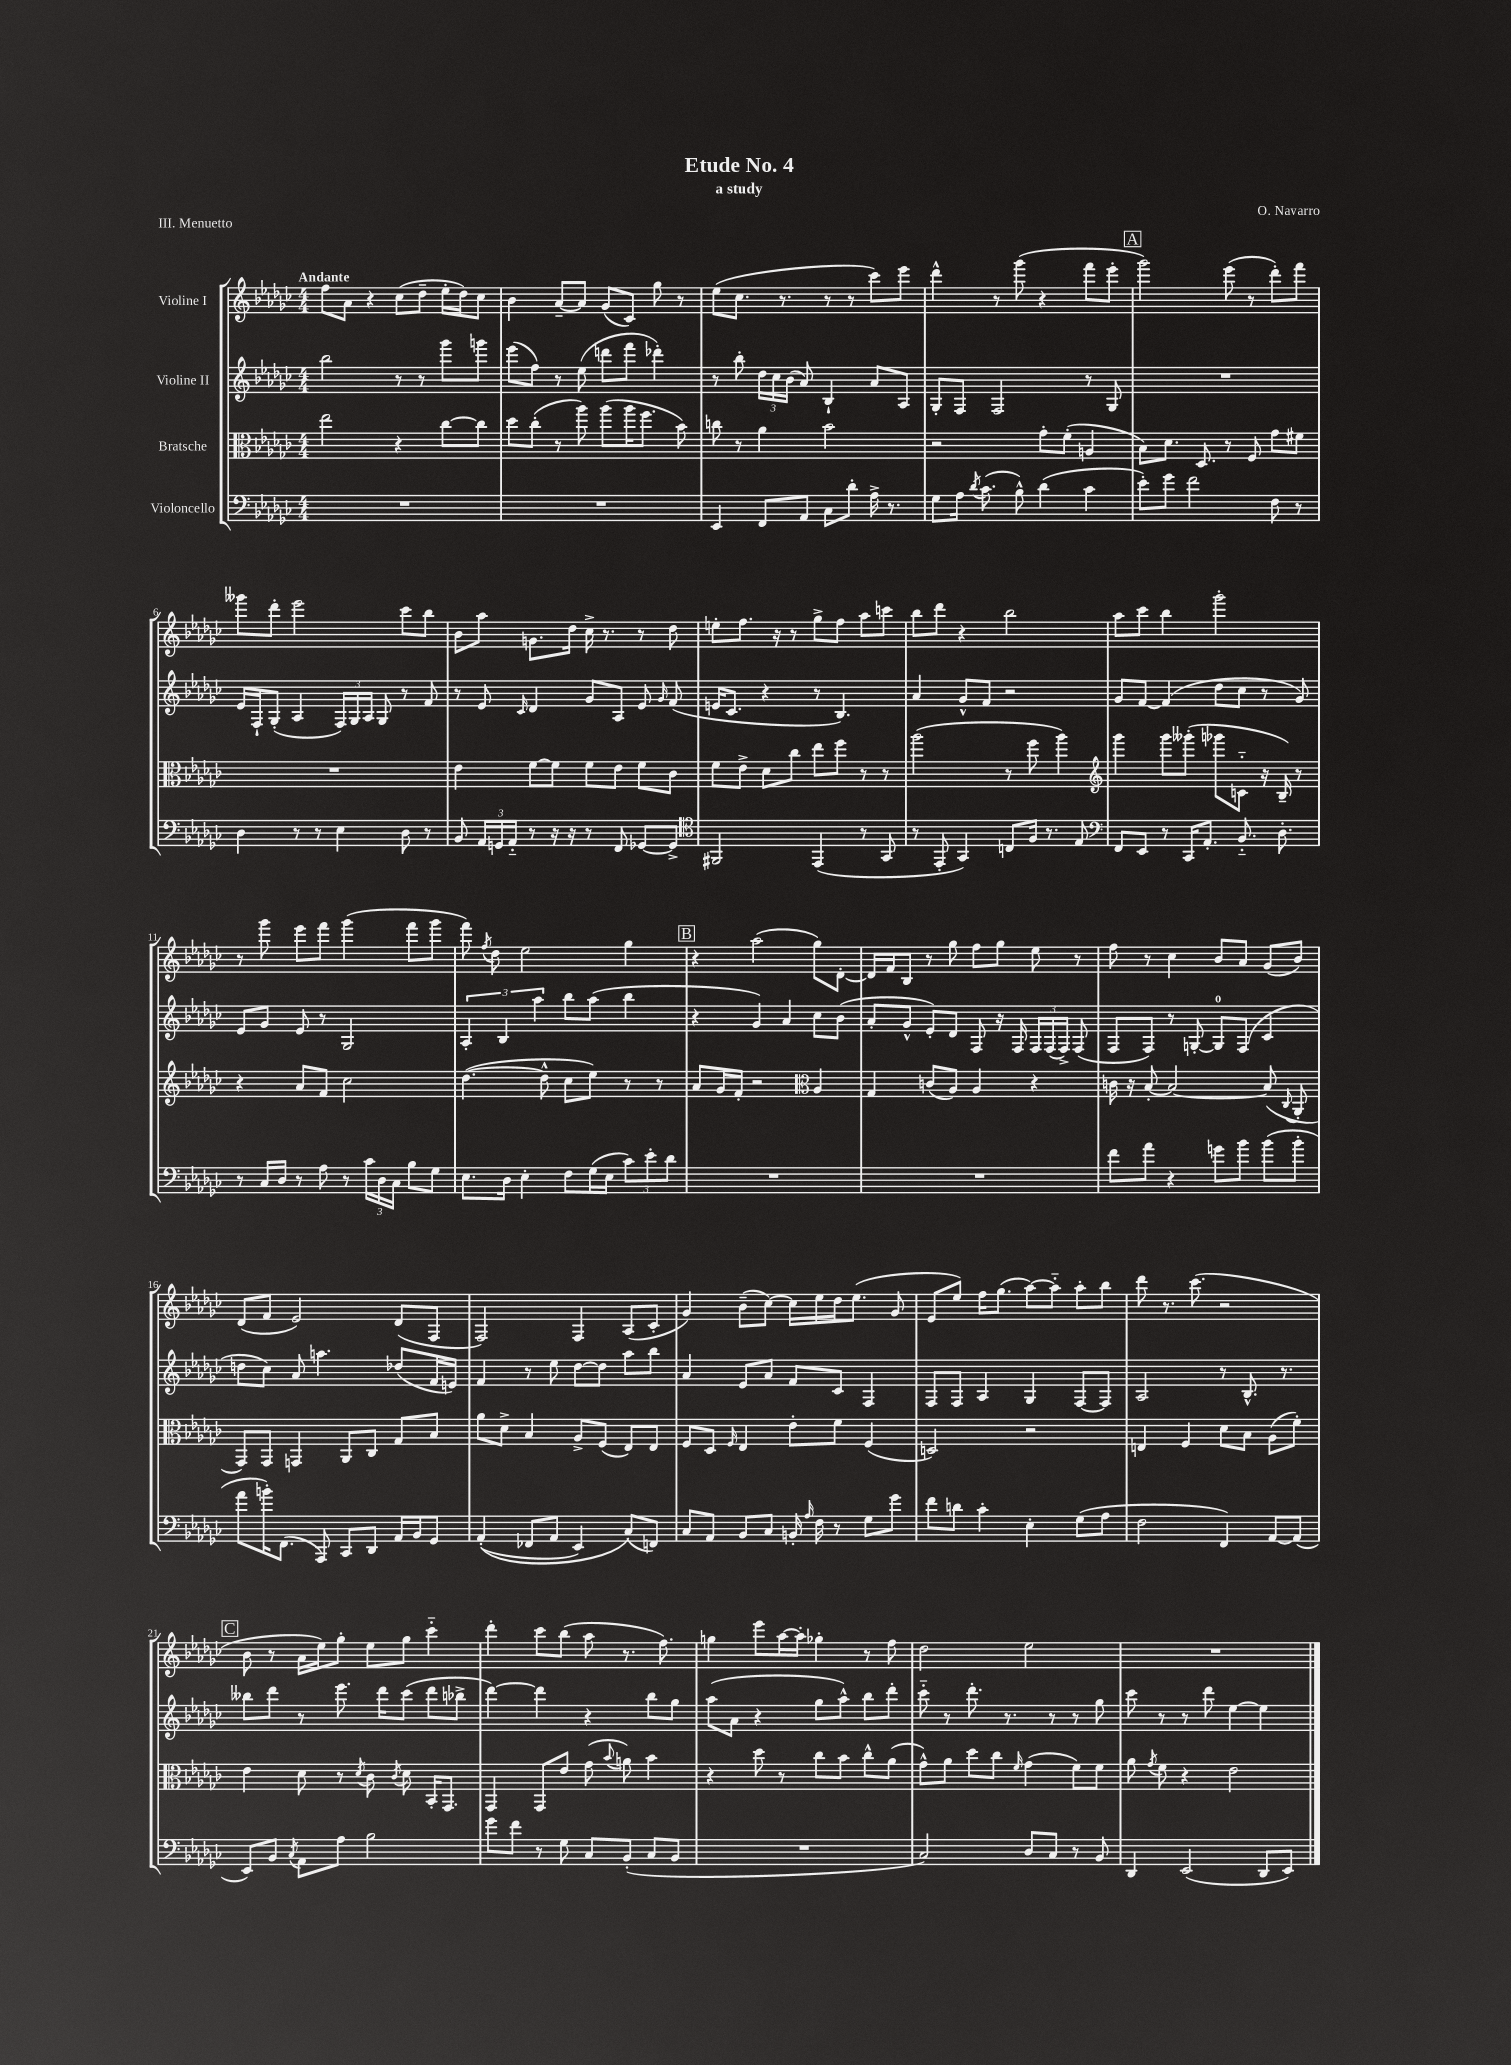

**kern	**kern	**kern	**kern
*part4	*part3	*part2	*part1
*staff4	*staff3	*staff2	*staff1
*I"Violoncello	*I"Bratsche	*I"Violine II	*I"Violine I
*clefF4	*clefC3	*clefG2	*clefG2
*k[b-e-a-d-g-c-]	*k[b-e-a-d-g-c-]	*k[b-e-a-d-g-c-]	*k[b-e-a-d-g-c-]
*M4/4	*M4/4	*M4/4	*M4/4
=1	=1	=1	=1
!	!	!	!LO:TX:a:B:t=Andante
1r	2ee-\	2bb-\	8ff\L
.	.	.	8a-\J
.	.	.	4r
.	4r	8r	(8cc-\L
.	.	8r	8dd-~\J
.	[8cc-\L	8ggg-\L	16ee-'\LL
.	.	.	16dd-\J)
.	8cc-\J]	8gggn\J	8cc-\J
=2	=2	=2	=2
1r	8dd-\L	(8eee-\L	4b-\
.	(8cc-'\J	8ff\J)	.
.	8r	8r	[8a-~/L
.	8aa-\)	(8ee-\	8a-/J]
.	(8aa-\L	8dddn\L	(8g-/L
.	16aa-\K	8fff\J	8c-/J)
.	8.ff\J	.	.
.	.	4ddd-X'\)	8gg-\
.	8b-\)	.	8r
=3	=3	=3	=3
4EE-/	8ccn\	8r	(8ee-\L
.	8r	8bb-'\	8.cc-\J
8FF/L	4a-\	24dd-\LL	.
.	.	24cc-\	.
.	.	.	8.r
.	.	(24b-\JJ	.
8AA-/J	.	8a-/)	.
8C-\L	2b-\	4B-`/	8r
8d-'\J	.	.	8r
16A-^\	.	8a-/L	8ccc-\L)
8.r	.	.	.
.	.	8A-/J	8eee-\J
=4	=4	=4	=4
8G-\L	2r	8G-'/L	4ddd-^^\
16A-\Jk	.	8F/J	.
8qd-/	.	.	.
(8.c-\	.	.	.
.	.	2F/	8r
8B-^^\)	.	.	(8ggg-\
(4d-\	8g-'\L	.	4r
.	(8f'\J	.	.
4c-\	4An/	8r	8fff\L
.	.	8G-/	8eee-'\J
!!LO:REH:place=s1:t=A
=5	=5	=5	=5
8e-'\L)	8B-\L)	1r	2ggg-\)
8g-\J	8.d-\J	.	.
2f\	.	.	.
.	8.D-/	.	.
.	8r	.	(8eee-\
.	8F/	.	8r
8F\	8g-\L	.	8ddd-'\L)
8r	8f#X\J	.	8fff\J
!!LO:LB:g=z
=6	=6	=6	=6
4D-\	1r	16e-/LL	8ggg--X\L
.	.	16F`/J	.
.	.	(8G-'/J	8ddd-'\J
8r	.	4A-/	2eee-\
8r	.	.	.
4E-\	.	24F/LL)	.
.	.	24G-/	.
.	.	24A-/JJ	.
.	.	8G-/	.
8D-\	.	8r	8ccc-\L
8r	.	8f/	8bb-\J
=7	=7	=7	=7
8BB-/	4e-\	8r	8b-\L
24AA-/LL	.	8e-/	8aa-\J
24GGn/	.	.	.
24AA-/JJ	.	.	.
.	.	16qqc-/	.
8r	[8f\L	4d-/	8.gn\L
16r	8f\J]	.	.
16r	.	.	16dd-\Jk
8r	8f\L	8g-/L	16cc-^\
.	.	.	8.r
8FF/	8e-\J	8A-/J	.
[8GG-X/L	8f\L	8e-/	8r
.	.	16qqg-/	.
8GG-^/J]	8c-\J	(8f/	8dd-\
=8	=8	=8	=8
*clefC4	*	*	*
2FF#X/	8f\L	16en/KL	8een'\L
.	.	8.c-/J	.
.	8e-^\J	.	8.ff\J
.	8d-\L	4r	.
.	.	.	16r
.	8cc-\J	.	8r
(4EE-/	8ee-\L	8r	8gg-^\L
.	8ff\J	4.B-/)	8ff\J
8r	8r	.	8aa-\L
8GG-/	8r	.	8cccn\J
=9	=9	=9	=9
8r	(2aa-\	4a-/	8bb-\L
8EE-'/	.	.	8ddd-\J
4GG-/)	.	8g-^^/L	4r
.	.	8f/J	.
8Cn/L	8r	2r	2bb-\
16F/Jk	8ff\	.	.
8.r	.	.	.
.	4aa-\)	.	.
8E-/	.	.	.
=10	=10	=10	=10
*clefF4	*clefG2	*	*
8FF/L	4ggg-\	8g-/L	8aa-\L
8EE-/J	.	[8f/J	8ccc-\J
8r	8ggg-\L	(4f/]	4bb-\
16CC-/KL	(8ggg--X'\J	.	.
8.AA-'/J	.	.	.
.	8ggg-X\L	8dd-\L	2ggg-'\
8.BB-/	8cn\J	8cc-\J	.
.	16r	8r	.
8.D-'\	16B-~/)	.	.
.	8r	8g-/)	.
!!LO:LB:g=z
=11	=11	=11	=11
8r	4r	8e-/L	8r
16C-/LL	.	8g-/J	8ggg-\
16D-/JJ	.	.	.
8r	8a-/L	8e-/	8eee-\L
8A-\	8f/J	8r	8fff\J
8r	2cc-\	2G-/	(4ggg-\
24c-\LL	.	.	.
24D-\	.	.	.
24C-\JJ	.	.	.
8B-\L	.	.	8fff\L
8G-\J	.	.	8ggg-\J
=12	=12	=12	=12
8.E-\L	([4.dd-\	6A-'/	8fff\)
.	.	.	8qff/
.	.	.	8dd-\
.	.	6B-/	.
16D-\Jk	.	.	.
4E-'\	.	.	2ee-\
.	.	6aa-\	.
.	8dd-^^\]	.	.
8F\L	8cc-\L	8bb-\L	.
(16G-\L	8ee-\J)	(8aa-\J	.
16E-\JJ	.	.	.
12c-\L)	8r	4bb-\	4gg-\
12e-'\	.	.	.
.	8r	.	.
12d-\J	.	.	.
!!LO:REH:place=s1:t=B
=13	=13	=13	=13
1r	8a-/L	4r	4r
.	16g-/L	.	.
.	16f'/JJ	.	.
.	2r	4g-/)	(2aa-\
.	.	4a-/	.
*	*clefC3	*	*
.	4A-/	8cc-\L	8gg-\L)
.	.	(8b-\J	[8d-'\J
=14	=14	=14	=14
1r	4G-/	8a-'/L	16d-/LL]
.	.	.	16f/J
.	.	8g-^^/J	8B-/J
.	(8cn/L	8e-'/L)	8r
.	8A-/J)	8d-/J	8gg-\
.	4A-/	8F/	8ff\L
.	.	16r	8gg-\J
.	.	16F/	.
.	4r	24F/LL	8ee-\
.	.	(24F/	.
.	.	24F^/JJ)	.
.	.	(8F/	8r
=15	=15	=15	=15
8f\L	16cn\	8F/L	8ff\
.	16r	.	.
8a-\J	[8B-'/	8F/J)	8r
4r	2B-/_	8r	4cc-\
.	.	[8Gn'/	.
8gn\L	.	8G/L]	8b-/L
8b-\J	.	(8F/J	8a-/J
(8b-\L	(8B-/]	4c-/	(8g-/L
.	8qqC-/	.	.
8b-'\J	8AA-'/	.	8b-/J)
!!LO:LB:g=z
=16	=16	=16	=16
8a-\L	8GG-/L)	8ddn\L	(8d-/L
16bn'\K)	8GG-/J	8cc-\J)	8f/J
(8.FF\J	.	.	.
.	4GGn/	8a-/	2e-/)
8AAA-/)	.	4.aan\	.
8CC-/L	8AA-/L	.	.
8DD-/J	8C-/J	.	.
16AA-/LL	8G-/L	(8dd-X/L	(8d-/L
16BB-/J	.	.	.
8GG-/J	8B-/J	16f/L	8F/J
.	.	16en/JJ)	.
=17	=17	=17	=17
((4AA-'/	8a-\L	4f/	2F/)
.	8d-^\J	.	.
8FF-X/L	4B-/	8r	.
8AA-/J	.	8ee-\	.
4EE-/)	8A-^/L	[8dd-\L	4F/
.	(8F/J	8dd-\J]	.
(8C-/L)	8E-/L)	8aa-\L	(8A-/L
8FFn/J)	8E-/J	8bb-\J	8c-'/J
=18	=18	=18	=18
8C-/L	8F/L	4a-/	4g-/)
8AA-/J	8D-/J	.	.
.	16qqF/	.	.
8BB-/L	4E-/	8e-/L	(8b-~\L
8C-/J	.	8a-/J	[8cc-\J)
16BBn'/	8e-'\L	8f/L	16cc-\LL]
16qqA-/	.	.	.
16F\	.	.	16ee-\
8r	8f\J	8c-/J	16dd-\J
.	.	.	(8.ee-\J
8G-\L	(4F/	4F/	.
8g-\J	.	.	8g-/
=19	=19	=19	=19
8f\L	2Dn/)	8F/L	8e-/L
8dn\J	.	8F/J	8ee-/J)
4c-'\	.	4A-/	16ff\KL
.	.	.	(8.gg-\J
4E-'\	2r	4G-/	[8aa-\L)
.	.	.	8aa-\J]
(8G-\L	.	[8F/L	8aa-'\L
8A-\J	.	8F/J]	8bb-\J
=20	=20	=20	=20
2F\	4En/	2A-/	8ddd-\
.	.	.	8.r
.	4F/	.	.
.	.	.	(8.ccc-\
4FF/)	8d-\L	8r	2r
.	8B-\J	8.B-^^/	.
[8AA-/L	(8A-\L	.	.
.	.	8.r	.
(8AA-/J]	8f'\J)	.	.
!!LO:LB:g=z
!!LO:REH:place=s1:t=C
=21	=21	=21	=21
8EE-/L)	4e-\	8bb--X\L	8b-\
8BB-/J	.	8ddd-\J	8r
8qC-/	.	.	.
8AA-\L	8d-\	8r	16a-\LL
.	.	.	16ee-\J)
8A-\J	8r	8.eee-\	8gg-'\J
.	8qd-/	.	.
2B-\	8c-\	.	8ee-\L
.	.	16ddd-\KL	.
.	8qc-/	.	.
.	8d-\	(8ccc-\J	8gg-\J
.	16BB-'/KL	8ddd-\L	4ccc-\
.	8.GG-/J	.	.
.	.	8bb-X^\J	.
=22	=22	=22	=22
8g-\L	4GG-/	[4ddd-\)	4ddd-'\
8f\J	.	.	.
8r	8GG-/L	4ddd-\]	8ccc-\L
8G-\	8e-/J	.	(8bb-\J
8C-/L	(8g-\	4r	8aa-\
.	8qqb-/	.	.
(8BB-'/J	8an\)	.	8.r
8C-/L	4b-\	8bb-\L	.
.	.	.	8.ff\)
8BB-/J	.	8gg-\J	.
=23	=23	=23	=23
1r	4r	(8aa-\L	4ggn\
.	.	8a-\J	.
.	8dd-\	4r	8eee-\L
.	8r	.	[16aa-\L
.	.	.	16aa-'\JJ]
.	8cc-\L	8gg-\L	4gg-X'\
.	8b-\J	8aa-^^\J)	.
.	8cc-^^\L	8bb-\L	8r
.	(8a-\J	8ddd-'\J	8ff\
=24	=24	=24	=24
2C-/)	8g-^^\L)	8ccc-\	2dd-\
.	8a-\J	8r	.
.	8dd-\L	8.ddd-'\	.
.	8cc-\J	.	.
.	.	8.r	.
.	16qqf/	.	.
8D-/L	(4g-\	.	2ee-\
8C-/J	.	8r	.
8r	8f\L)	8r	.
8BB-/	8f\J	8gg-\	.
=25	=25	=25	=25
4DD-/	8a-\	8ccc-\	1r
.	8qg-/	.	.
.	8f\	8r	.
(2EE-/	4r	8r	.
.	.	8ddd-\	.
.	2e-\	[4ee-\	.
8DD-/L	.	4ee-\]	.
8EE-/J)	.	.	.
==	==	==	==
*-	*-	*-	*-
